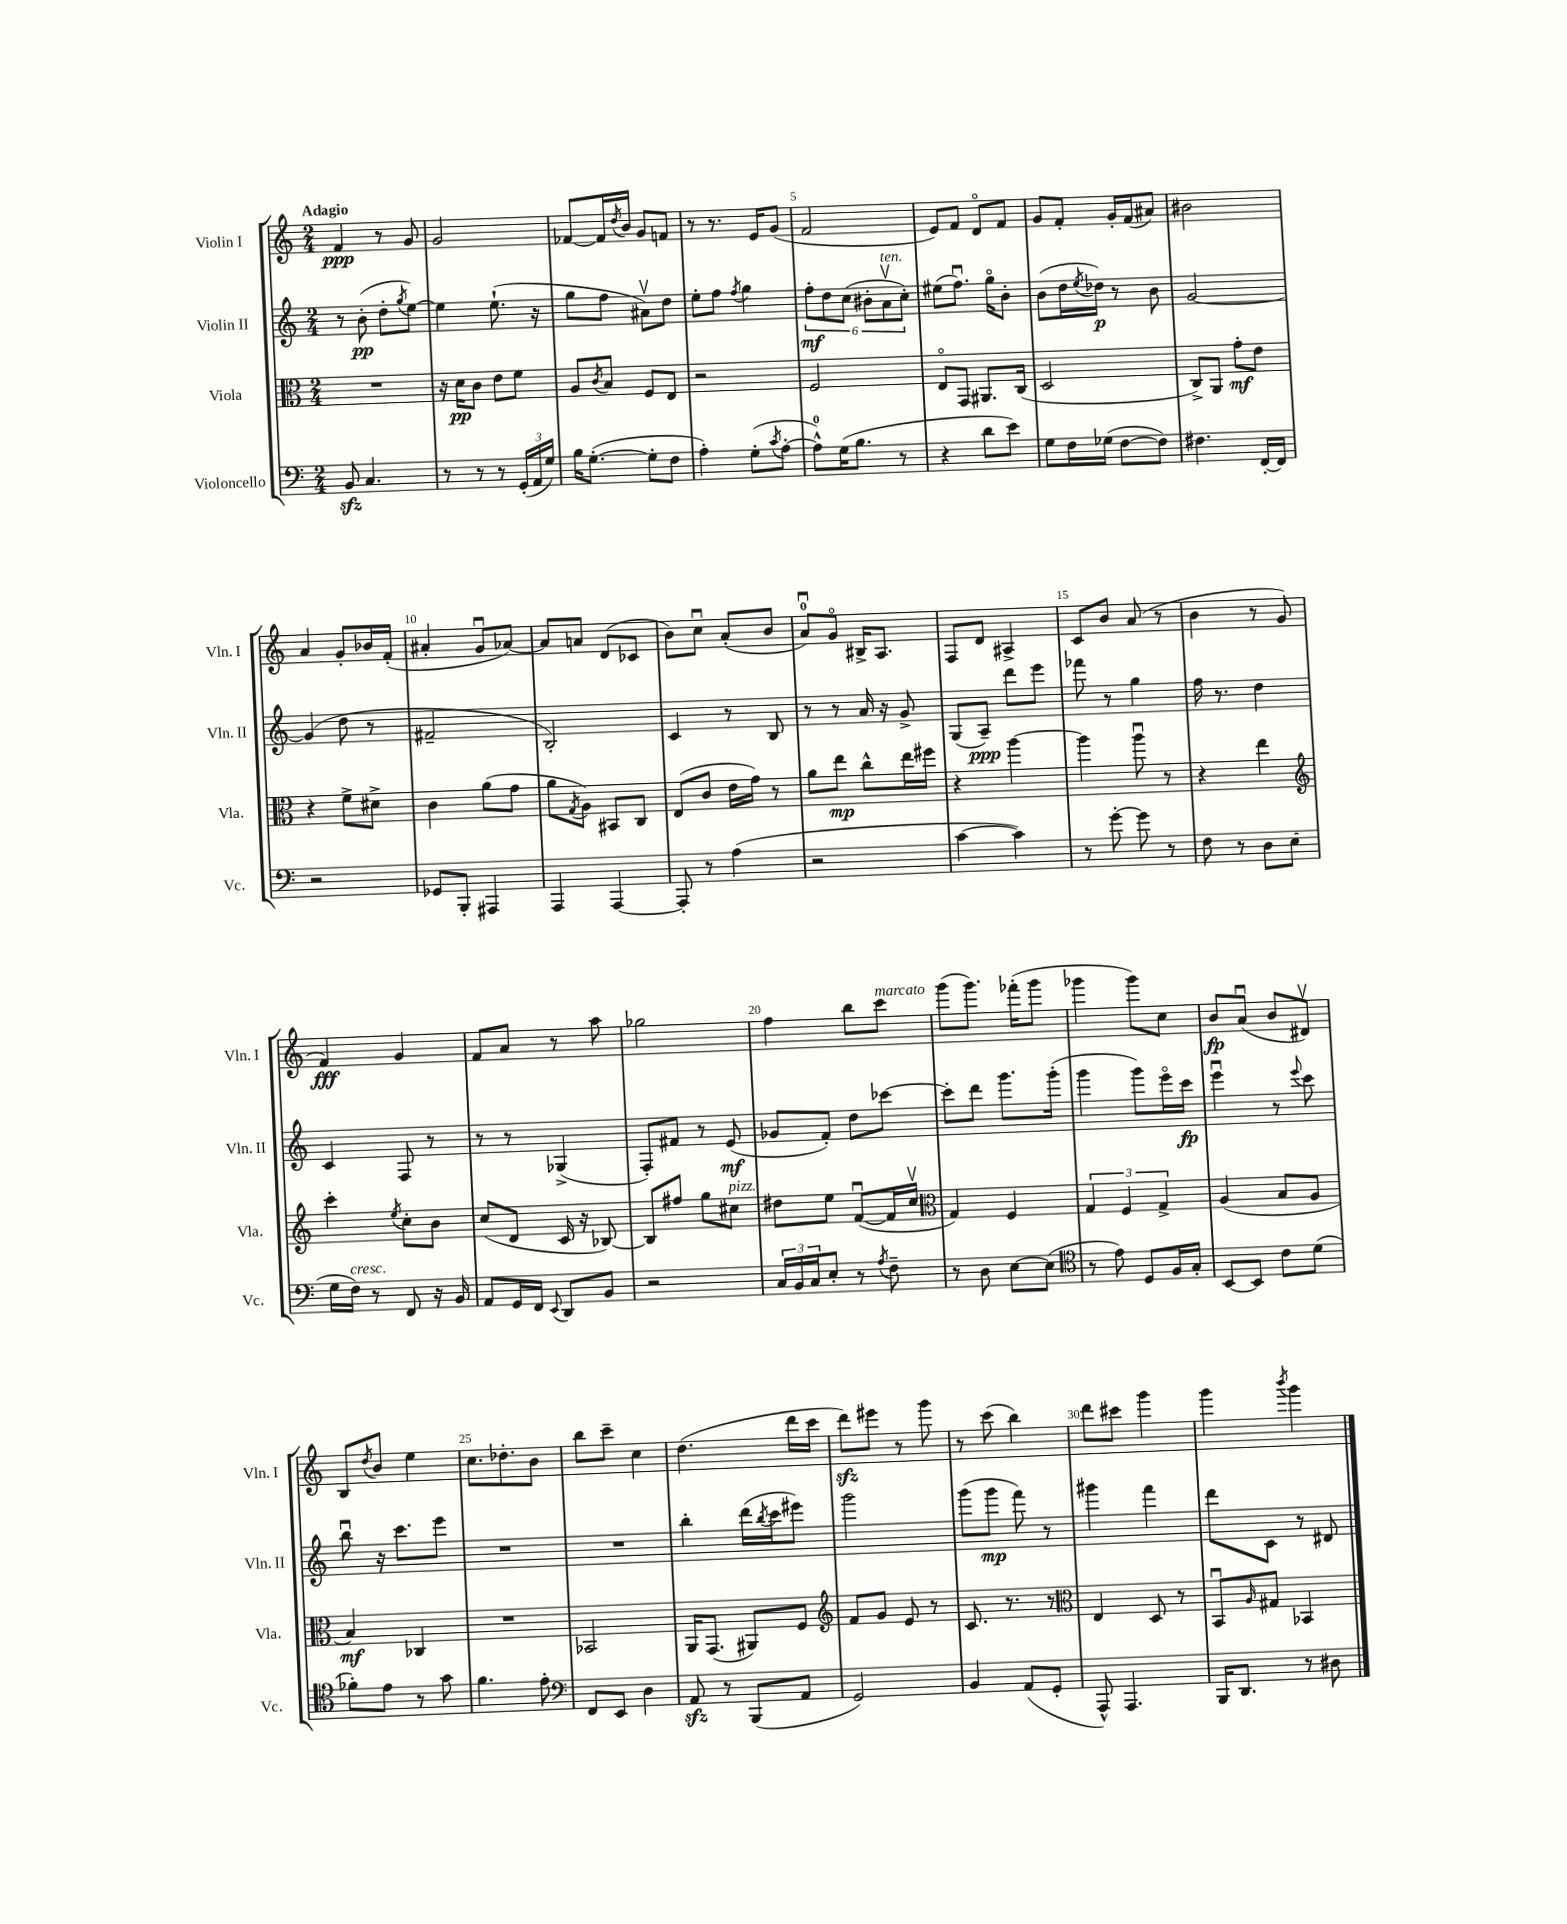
<<
\new StaffGroup <<
\new Staff = "s0" \with { instrumentName = "Violin I" shortInstrumentName = "Vln. I" } {
    \clef treble \key c \major \numericTimeSignature \time 2/4 \tempo "Adagio"
    f'4\ppp r8 g'8 |
    g'2 |
    fes'8~ fes'16 \acciaccatura { d''8 } b'16 g'8 f'8 |
    r8 r8. e'16 g'8( |
    f'2 |
    e'8) f'8 d'8\flageolet f'8 |
    g'8 f'8-. g'16-. f'16( ais'8) |
    bis'2 |
    a'4 g'8-. bes'16 f'16-.( |
    ais'4-. g'8\downbow aes'8~) |
    aes'8 a'8 d'8( ces'8 |
    b'8) c''8\downbow a'8-.( b'8 |
    a'8-0\downbow) g'8\flageolet bis16-> a8. |
    f8 d'8 ais4-> |
    c'8 b'8 a'8( r8 |
    b'4 r8 g'8 |
    f'4\fff) g'4 |
    f'8 a'8 r8 a''8 |
    ges''2 |
    f''4 b''8 c'''8^\markup { \italic "marcato" } |
    g'''8( g'''8.) fes'''16-.( g'''8 |
    ges'''4 ges'''8) c''8 |
    b'8\fp a'8\downbow( b'8 dis'8\upbow) |
    b8 \acciaccatura { d''8 } b'8 e''4 |
    c''8. des''8.-. b'8 |
    b''8 c'''8-- c''4 |
    d''4.( d'''16 c'''16 |
    d'''8\sfz) eis'''8 r8 g'''8 |
    r8 c'''8( b''4) |
    d'''8 cis'''8 g'''4 |
    g'''4 \acciaccatura { b'''8 } g'''4 \bar "|." |
}
\new Staff = "s1" \with { instrumentName = "Violin II" shortInstrumentName = "Vln. II" } {
    \clef treble \key c \major \numericTimeSignature \time 2/4
    r8 b'8-.\pp( d''8-. \acciaccatura { g''8 } e''8~) |
    e''4 e''8.-!( r16 |
    g''8 f''8 ais'8\upbow) d''8 |
    e''8-. f''8 \acciaccatura { f''8 } g''4 |
    \tuplet 6/4 { f''8-.\mf d''8 c''8( bis'8-. a'8\upbow^\markup { \italic "ten." } c''8-.) } |
    eis''8( f''8.\downbow) g''16\flageolet b'8-. |
    b'8( d''16 \acciaccatura { e''8 } des''16\p) r8 b'8 |
    g'2~ |
    g'4( d''8 r8 |
    fis'2-- |
    b2-.) |
    c'4 r8 b8 |
    r8 r8 a'16 r16 g'8-> |
    g8( a8--\ppp) d'''8 e'''8 |
    fes'''8 r8 g''4 |
    f''16 r8. d''4 |
    c'4 f8 r8 |
    r8 r8 ges4->( |
    f8-.) fis'8 r8 e'8\mf( |
    ges'8 f'8-.) d''8 ces'''8~ |
    ces'''8-. d'''8 g'''8. g'''16-.( |
    g'''4 g'''8) e'''16\flageolet c'''16\fp |
    e'''4\downbow r8 \appoggiatura { e'''8 } c'''8 |
    b''8\downbow r16 c'''8. e'''8 |
    R2 |
    R2 |
    b''4-. d'''16( \acciaccatura { b''8 } c'''16 eis'''8) |
    g'''2 |
    g'''8( g'''8\mp f'''8) r8 |
    gis'''4 f'''4 |
    d'''8 c'8 r8 dis'8 \bar "|." |
}
\new Staff = "s2" \with { instrumentName = "Viola" shortInstrumentName = "Vla." } {
    \clef alto \key c \major \numericTimeSignature \time 2/4
    R2 |
    r16 d'16\pp c'8 e'8 f'8 |
    a8 \acciaccatura { c'8 } b8 f8 e8 |
    r2 |
    f2 |
    e8\flageolet g,8 ais,8. c16( |
    d2 |
    c8->) a,8 g'8-.\mf e'8 |
    r4 f'8-> dis'8-> |
    c'4 a'8( g'8 |
    a'8 \acciaccatura { g8 } a8) bis,8 c8 |
    e8( c'8 e'16 g'16) r8 |
    a'8 e''8\mp c''8-^ e''16 fis''16 |
    r4 a''4~ |
    a''4 a''8\downbow r8 |
    r4 e''4 |
    \clef treble c'''4-. \acciaccatura { e''8 } c''8-. b'8 |
    c''8( d'8 c'16 r16 bes8~) |
    bes8 fis''8 g''8 cis''8^\markup { \italic "pizz." } |
    dis''8 e''8 f'8~\downbow( f'16 c''16\upbow |
    \clef alto g4) f4 |
    \tuplet 3/2 { g4 f4 g4-> } |
    a4( b8 a8 |
    b4\mf) ces4 |
    R2 |
    bes,2 |
    a,16 g,8.( ais,8) f8 |
    \clef treble f'8 g'8 e'8 r8 |
    c'8. r8. r8 |
    \clef alto e4 d8 r8 |
    b,8\downbow \grace { a16 } gis8 bes,4 \bar "|." |
}
\new Staff = "s3" \with { instrumentName = "Violoncello" shortInstrumentName = "Vc." } {
    \clef bass \key c \major \numericTimeSignature \time 2/4
    b,8\sfz c4. |
    r8 r8 r8 \tuplet 3/2 { g,16-.( a,16 g16) } |
    b16 g8.~-.( g8-. f8 |
    a4-.) g8-.( \acciaccatura { c'8 } a8~-. |
    a8-0-^) g16( b8. r8 |
    r4 d'8 e'8) |
    g8 f16 ges16( f8~ f8) |
    fis4. f,16~-. f,16 |
    r2 |
    ges,8 b,,8-. ais,,4 |
    a,,4 a,,4~ |
    a,,8-. r8 a4( |
    r2 |
    c'4~ c'4) |
    r8 g'8~-. g'8 r8 |
    f8 r8 d8 e8( |
    g16 f16^\markup { \italic "cresc." }) r8 f,8 r16 b,16 |
    a,8 g,16 f,16 \appoggiatura { e,8 } d,8 b,8 |
    r2 |
    \tuplet 3/2 { c16 b,16 c16 } e8-. r8 \acciaccatura { a8 } f8-- |
    r8 d8 e8~ e8( |
    \clef tenor r8 e'8) d8 f16 g16-. |
    b,8~ b,8 c'8 d'8( |
    fes'8-.) e'8 r8 g'8 |
    f'4. e'8-. |
    \clef bass f,8 e,8 d4 |
    a,8\sfz r8 b,,8( a,8 |
    g,2) |
    b,4 a,8( g,8-. |
    a,,8-^) a,,4. |
    b,,16 d,8. r8 dis8 \bar "|." |
}
>>
>>
\layout { \context { \Score \override BarNumber.break-visibility = ##(#f #t #t) barNumberVisibility = #(every-nth-bar-number-visible 5) } }
